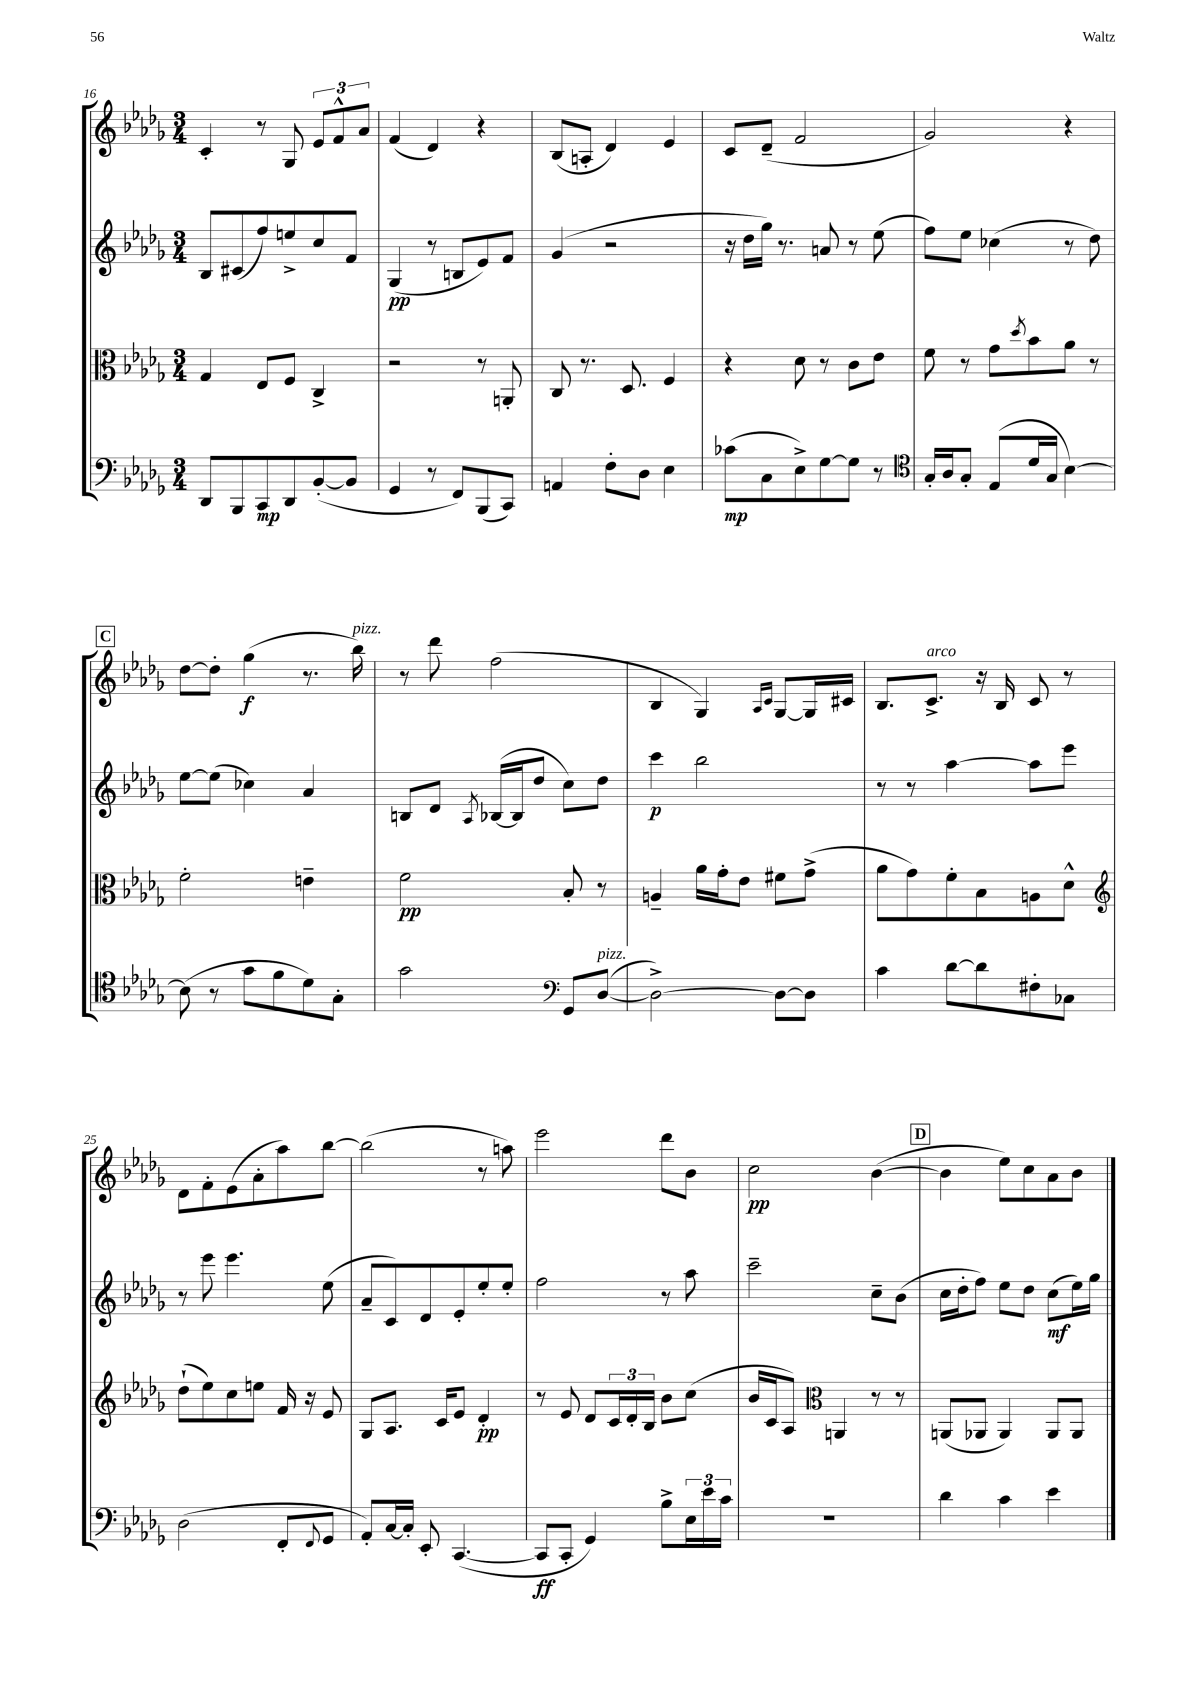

**kern	**dynam	**kern	**dynam	**kern	**dynam	**kern	**dynam
*part4	*part4	*part3	*part3	*part2	*part2	*part1	*part1
*staff4	*staff4	*staff3	*staff3	*staff2	*staff2	*staff1	*staff1
*clefF4	*	*clefC3	*	*clefG2	*	*clefG2	*
*k[b-e-a-d-g-]	*	*k[b-e-a-d-g-]	*	*k[b-e-a-d-g-]	*	*k[b-e-a-d-g-]	*
*M3/4	*	*M3/4	*	*M3/4	*	*M3/4	*
=16	=16	=16	=16	=16	=16	=16	=16
8DD-/L	.	4G-/	.	8B-/L	.	4c'/	.
8BBB-/	.	.	.	(8c#X/	.	.	.
8CC/	mp	8E-/L	.	8ff/)	.	8r	.
8DD-/	.	8F/J	.	8een^/	.	8G-/	.
([8BB-'/	.	4C^/	.	8cc/	.	12e-/L	.
.	.	.	.	.	.	12f^^/	.
8BB-/J]	.	.	.	8f/J	.	.	.
.	.	.	.	.	.	12a-/J	.
=17	=17	=17	=17	=17	=17	=17	=17
4GG-/	.	2r	.	(4G-/	pp	(4f/	.
8r	.	.	.	8r	.	4d-/)	.
8FF/L)	.	.	.	8Bn/L	.	.	.
(8BBB-/	.	8r	.	8e-/)	.	4r	.
8CC/J)	.	8AAn'/	.	8f/J	.	.	.
=18	=18	=18	=18	=18	=18	=18	=18
4AAn/	.	8C/	.	(4g-/	.	(8B-/L	.
.	.	8.r	.	.	.	8An'/J	.
8F'\L	.	.	.	2r	.	4d-/)	.
.	.	8.D-/	.	.	.	.	.
8D-\J	.	.	.	.	.	.	.
4E-\	.	4F/	.	.	.	4e-/	.
=19	=19	=19	=19	=19	=19	=19	=19
(8c-X\L	mp	4r	.	16r	.	8c/L	.
.	.	.	.	16dd-\LL	.	.	.
8C\	.	.	.	16gg-\JJ)	.	(8d-~/J	.
.	.	.	.	8.r	.	.	.
8E-^\)	.	8d-\	.	.	.	2f/	.
[8G-\	.	8r	.	8an/	.	.	.
8G-\J]	.	8c\L	.	8r	.	.	.
8r	.	8e-\J	.	(8ee-\	.	.	.
=20	=20	=20	=20	=20	=20	=20	=20
*clefC4	*	*	*	*	*	*	*
16G-'/LL	.	8f\	.	8ff\L)	.	2g-/)	.
16A-/J	.	.	.	.	.	.	.
8G-'/J	.	8r	.	8ee-\J	.	.	.
(8E-/L	.	8g-\L	.	(4cc-X\	.	.	.
.	.	8qdd-/	.	.	.	.	.
16d-/L	.	8b-\	.	.	.	.	.
16G-/JJ	.	.	.	.	.	.	.
[4B-\)	.	8a-\J	.	8r	.	4r	.
.	.	8r	.	8dd-\)	.	.	.
!!LO:LB:g=z
!!LO:REH:place=s1:t=C
=21	=21	=21	=21	=21	=21	=21	=21
(8B-\]	.	2f'\	.	[8ee-\L	.	[8dd-\L	.
8r	.	.	.	(8ee-\J]	.	8dd-'\J]	.
8g-\L	.	.	.	4cc-X\)	.	(4gg-\	f
8f\	.	.	.	.	.	.	.
8d-\)	.	4en~\	.	4a-/	.	8.r	.
8G-'\J	.	.	.	.	.	.	.
!	!	!	!	!	!	!LO:TX:a:i:t=pizz.	!
.	.	.	.	.	.	16bb-\)	.
=22	=22	=22	=22	=22	=22	=22	=22
2g-\	.	2f\	pp	8Bn/L	.	8r	.
.	.	.	.	8d-/J	.	8ddd-\	.
.	.	.	.	8qA-/	.	.	.
.	.	.	.	([16B-X/LL	.	(2ff\	.
.	.	.	.	16B-/J]	.	.	.
.	.	.	.	8dd-/J	.	.	.
*clefF4	*	*	*	*	*	*	*
8GG-/L	.	8B-'/	.	8cc\L)	.	.	.
!LO:TX:a:i:t=pizz.	!	!	!	!	!	!	!
([8D-/J	.	8r	.	8dd-\J	.	.	.
=23	=23	=23	=23	=23	=23	=23	=23
2D-^\_)	.	4An~/	.	4ccc\	p	4B-/	.
.	.	16a-\LL	.	2bb-\	.	4G-/)	.
.	.	16g-'\J	.	.	.	.	.
.	.	8e-\J	.	.	.	.	.
.	.	.	.	.	.	16qqA-/LL	.
.	.	.	.	.	.	16qqc/JJ	.
8D-\L_	.	8f#X\L	.	.	.	[8G-/L	.
8D-\J]	.	(8g-^\J	.	.	.	16G-/L]	.
.	.	.	.	.	.	16c#X/JJ	.
=24	=24	=24	=24	=24	=24	=24	=24
4c\	.	8a-\L	.	8r	.	8.B-/L	.
.	.	8g-\)	.	8r	.	.	.
!	!	!	!	!	!	!LO:TX:a:i:t=arco	!
.	.	.	.	.	.	8.c^/J	.
[8d-\L	.	8f'\	.	[4aa-\	.	.	.
8d-\]	.	8B-\	.	.	.	16r	.
.	.	.	.	.	.	16B-/	.
8F#X'\	.	8An\	.	8aa-\L]	.	8c/	.
8C-X\J	.	8d-^^\J	.	8eee-\J	.	8r	.
!!LO:LB:g=z
=25	=25	=25	=25	=25	=25	=25	=25
*	*	*clefG2	*	*	*	*	*
(2D-\	.	(8dd-`\L	.	8r	.	8d-\L	.
.	.	8ee-\)	.	8eee-\	.	8f'\	.
.	.	8cc\	.	4.eee-\	.	(8e-\	.
.	.	8een\J	.	.	.	8a-'\	.
8FF'/L	.	16f/	.	.	.	8aa-\)	.
.	.	16r	.	.	.	.	.
8qqFF/	.	.	.	.	.	.	.
8GG-/J	.	8e-/	.	(8ee-\	.	[8bb-\J	.
=26	=26	=26	=26	=26	=26	=26	=26
8AA-'/L)	.	8G-/L	.	8a-~/L	.	(2bb-\]	.
[16C/L	.	8.A-/J	.	8c/)	.	.	.
16C'/JJ]	.	.	.	.	.	.	.
8EE-'/	.	.	.	8d-/	.	.	.
.	.	16c/KL	.	.	.	.	.
([4.CC/	.	8e-/J	.	8e-'/	.	.	.
.	.	4d-'/	pp	8ee-'/	.	8r	.
.	.	.	.	8ee-'/J	.	8aan\)	.
=27	=27	=27	=27	=27	=27	=27	=27
8CC/L]	ff	8r	.	2ff\	.	2eee-\	.
8CC'/J	.	8e-/	.	.	.	.	.
4GG-/)	.	8d-/L	.	.	.	.	.
.	.	24c/L	.	.	.	.	.
.	.	24d-'/	.	.	.	.	.
.	.	24B-/JJ	.	.	.	.	.
8B-^\L	.	8b-\L	.	8r	.	8ddd-\L	.
24E-\L	.	(8cc\J	.	8aa-\	.	8b-\J	.
24e-\	.	.	.	.	.	.	.
24c\JJ	.	.	.	.	.	.	.
=28	=28	=28	=28	=28	=28	=28	=28
2.r	.	16b-/LL	.	2ccc~\	.	2cc\	pp
.	.	16c/J	.	.	.	.	.
.	.	8A-/J)	.	.	.	.	.
*	*	*clefC3	*	*	*	*	*
.	.	4AAn/	.	.	.	.	.
.	.	8r	.	8cc~\L	.	([4b-\	.
.	.	8r	.	(8b-\J	.	.	.
!!LO:REH:place=s1:t=D
=29	=29	=29	=29	=29	=29	=29	=29
4d-\	.	(8AAn/L	.	16cc\LL	.	4b-\]	.
.	.	.	.	16dd-'\J	.	.	.
.	.	8AA-X/J	.	8ff\J)	.	.	.
4c\	.	4AA-/)	.	8ee-\L	.	8ee-\L)	.
.	.	.	.	8dd-\J	.	8cc\	.
4e-\	.	8AA-/L	.	(8cc\L	mf	8a-\	.
.	.	8AA-/J	.	16ee-\L)	.	8b-\J	.
.	.	.	.	16gg-\JJ	.	.	.
==	==	==	==	==	==	==	==
*-	*-	*-	*-	*-	*-	*-	*-
